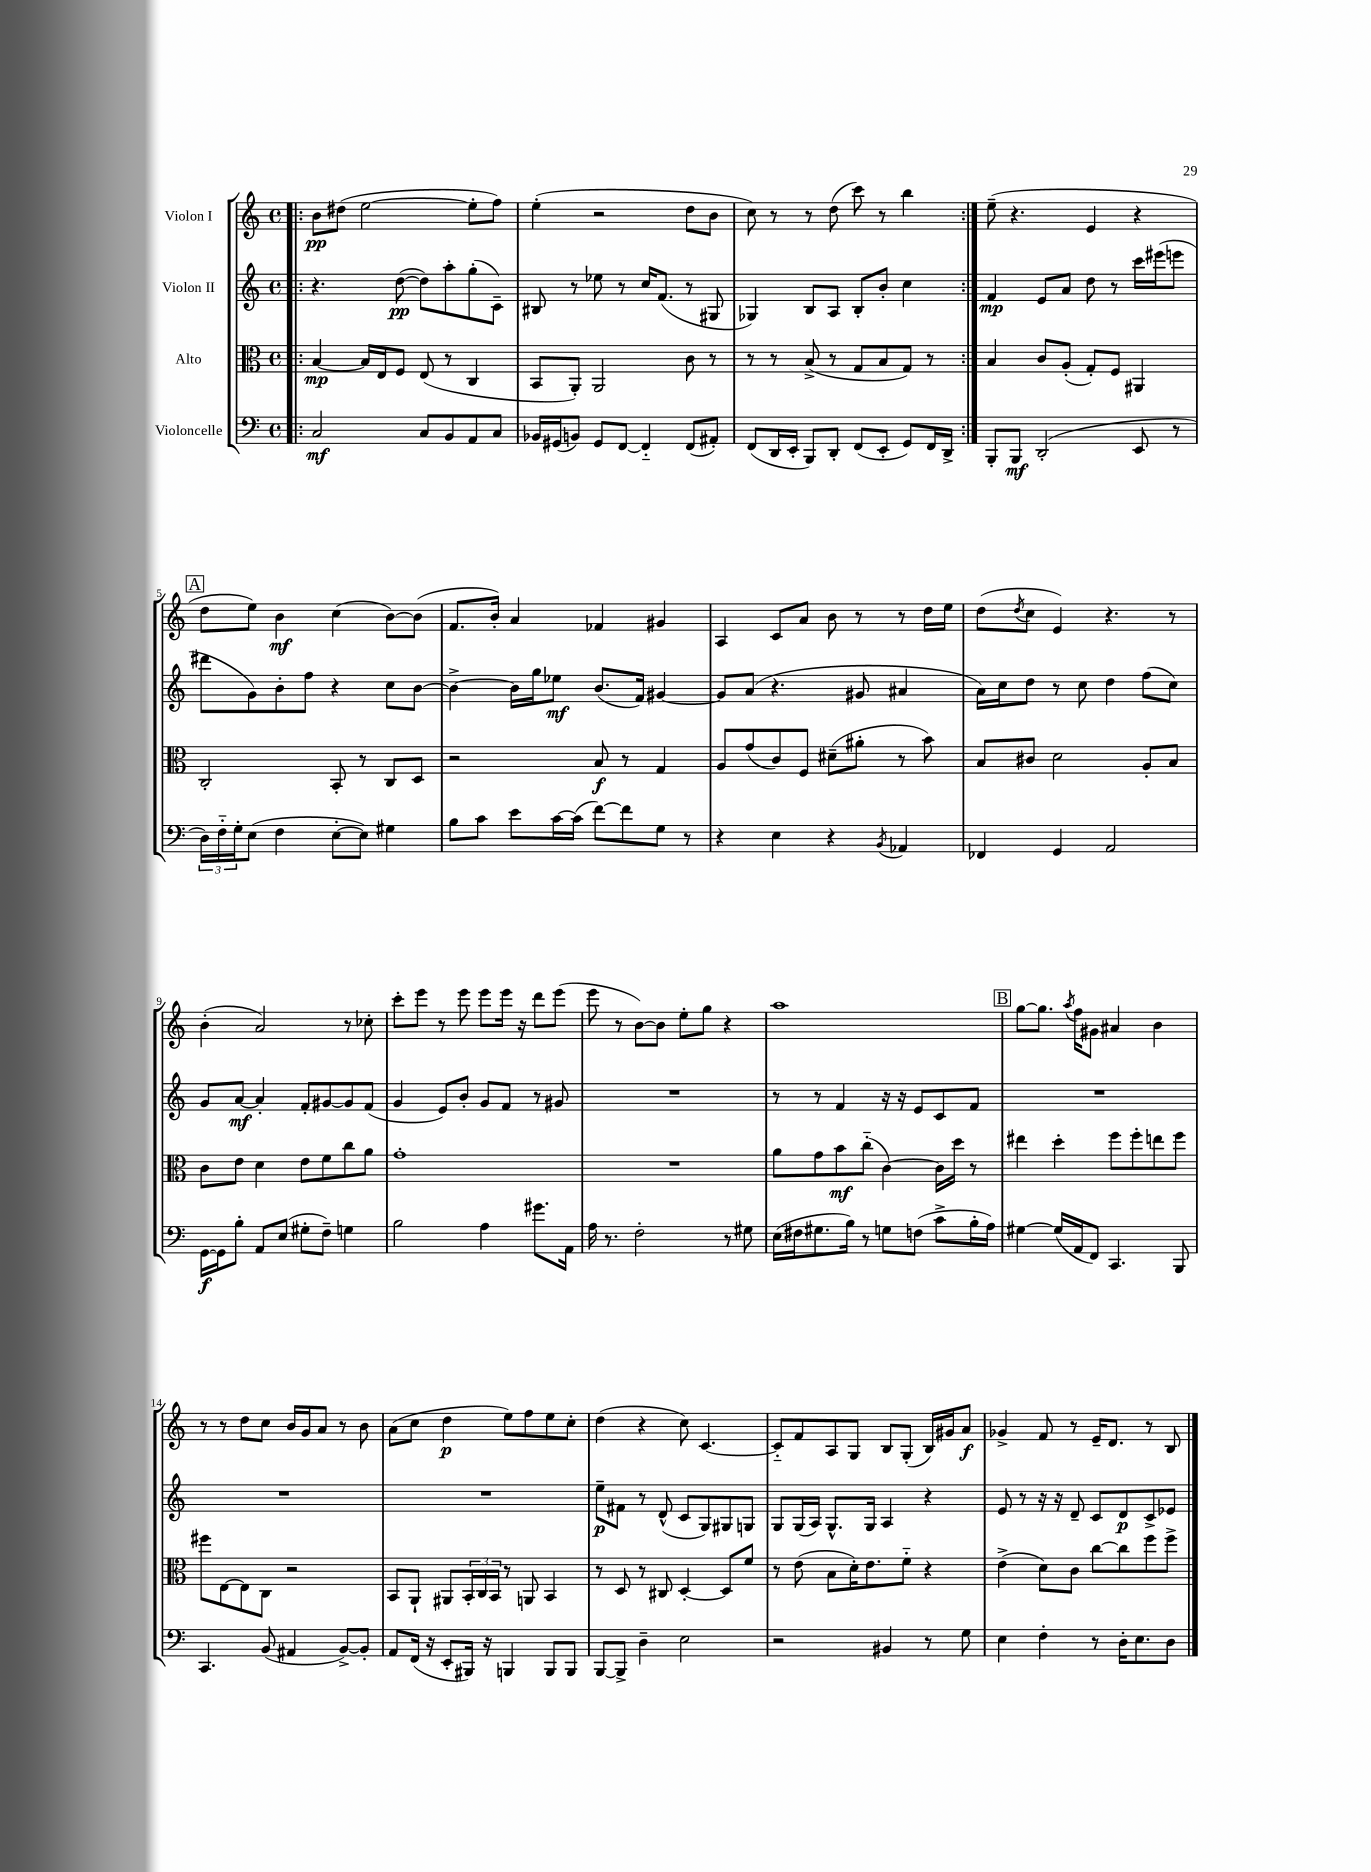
<<
\new StaffGroup <<
\new Staff = "s0" \with { instrumentName = "Violon I" } {
    \clef treble \key c \major \defaultTimeSignature \time 4/4
    \repeat volta 2 { \bar ".|:" b'8\pp dis''8( e''2~ e''8-. f''8) |
    e''4-.( r2 d''8 b'8 |
    c''8) r8 r8 d''8( c'''8) r8 b''4 | }
    e''8--( r4. e'4 r4 |
    \mark \markup { \box "A" } d''8 e''8) b'4\mf c''4( b'8~) b'8( |
    f'8. b'16-.) a'4 fes'4 gis'4 |
    a4 c'8 a'8 b'8 r8 r8 d''16 e''16 |
    d''8( \acciaccatura { d''8 } c''8 e'4) r4. r8 |
    b'4-.( a'2) r8 ces''8-. |
    c'''8-. e'''8 r8 e'''8 e'''8 e'''16 r16 d'''8 e'''8( |
    e'''8 r8 b'8~) b'8 e''8-. g''8 r4 |
    a''1 |
    \mark \markup { \box "B" } g''8~ g''8. \acciaccatura { a''8 } f''16 gis'8 ais'4 b'4 |
    r8 r8 d''8 c''8 b'16 g'16 a'8 r8 b'8 |
    a'8( c''8 d''4\p e''8) f''8 e''8 c''8-. |
    d''4( r4 c''8) c'4.~ |
    c'8-_ f'8 a8 g8 b8 g8-.( b16) gis'16 a'8\f |
    ges'4-> f'8 r8 e'16-- d'8. r8 b8 \bar "|." |
}
\new Staff = "s1" \with { instrumentName = "Violon II" } {
    \clef treble \key c \major \defaultTimeSignature \time 4/4
    \repeat volta 2 { \bar ".|:" r4. d''8~\pp( d''8) a''8-. g''8-.( c'8--) |
    bis8 r8 ees''8 r8 c''16 f'8.( r8 gis8 |
    ges4) b8 a8 b8-. b'8-. c''4 | }
    f'4\mp e'8 a'8 d''8 r8 c'''16 eis'''16( e'''8 |
    \mark \markup { \box "A" } dis'''8 g'8) b'8-. f''8 r4 c''8 b'8~ |
    b'4~-> b'16 g''16 ees''8\mf b'8.( f'16) gis'4~ |
    gis'8 a'8( r4. gis'8 ais'4 |
    a'16) c''16 d''8 r8 c''8 d''4 f''8( c''8) |
    g'8 a'8~\mf a'4-. f'8-. gis'8~ gis'8 f'8( |
    g'4 e'8) b'8-. g'8 f'8 r8 gis'8 |
    R1 |
    r8 r8 f'4 r16 r16 e'8 c'8 f'8 |
    \mark \markup { \box "B" } R1 |
    R1 |
    R1 |
    e''8--\p fis'8 r8 d'8-^( c'8 g8) gis8 g8 |
    g8 g16( a16) g8.-^ g16 a4 r4 |
    e'8 r8 r16 r16 d'8-- c'8 d'8\p c'8-> ees'8 \bar "|." |
}
\new Staff = "s2" \with { instrumentName = "Alto" } {
    \clef alto \key c \major \defaultTimeSignature \time 4/4
    \repeat volta 2 { \bar ".|:" b4~\mp b16 e16 f8 e8( r8 c4 |
    b,8 a,8-.) a,2 c'8 r8 |
    r8 r8 b8->( r8 g8 b8 g8) r8 | }
    b4 c'8 a8-.( g8-.) f8 ais,4 |
    \mark \markup { \box "A" } c2-. b,8-. r8 c8 d8 |
    r2 b8\f r8 g4 |
    a8 g'8( c'8) f8 dis'8--( ais'8-. r8 b'8) |
    b8 cis'8 d'2 a8-. b8 |
    c'8 e'8 d'4 e'8 f'8 c''8 a'8 |
    g'1-. |
    R1 |
    a'8 g'8 b'8\mf c''8-_( c'4~) c'16 d''16 r8 |
    \mark \markup { \box "B" } eis''4 d''4-. f''8 f''8-. e''8 f''8 |
    fis''8 e8~ e8 c8 r2 |
    b,8 a,8-! ais,8 \tuplet 3/2 { b,16-. c16 b,16 } r8 a,8 b,4 |
    r8 d8 r8 cis8 d4~-. d8 f'8 |
    r8 e'8( b8 d'16-.) e'8. f'8-_ r4 |
    e'4->( d'8) c'8 c''8~ c''8 f''8 f''8-> \bar "|." |
}
\new Staff = "s3" \with { instrumentName = "Violoncelle" } {
    \clef bass \key c \major \defaultTimeSignature \time 4/4
    \repeat volta 2 { \bar ".|:" c2\mf c8 b,8 a,8 c8 |
    bes,16 gis,16( b,8) gis,8 f,8~ f,4-_ f,8( ais,8-.) |
    f,8( d,16 e,16-. b,,8) d,8-. f,8( e,8-. g,8) f,16 d,16-> | }
    b,,8-. b,,8\mf d,2-.( e,8 r8 |
    \mark \markup { \box "A" } \tuplet 3/2 { d16) f16-_ g16-. } e8( f4 e8~-. e8) gis4 |
    b8 c'8 e'8 c'16~ c'16( f'8~) f'8 g8 r8 |
    r4 e4 r4 \acciaccatura { b,8 } aes,4 |
    fes,4 g,4 a,2 |
    g,16~\f g,16 b8-. a,8 e8( gis8-. f8--) g4 |
    b2 a4 gis'8. a,16 |
    a16 r8. f2-. r8 gis8 |
    e16( fis16 gis8. b16) r8 g8 f8( c'8-> b16-. a16) |
    \mark \markup { \box "B" } gis4~ gis16( a,16 f,8) c,4. b,,8 |
    c,4. b,8( ais,4 b,8~->) b,8-. |
    a,8 f,16( r16 e,8-. bis,,16) r16 b,,4 b,,8 b,,8 |
    b,,8~ b,,8-> d4-- e2 |
    r2 bis,4 r8 g8 |
    e4 f4-. r8 d16-. e8. d8 \bar "|." |
}
>>
>>
